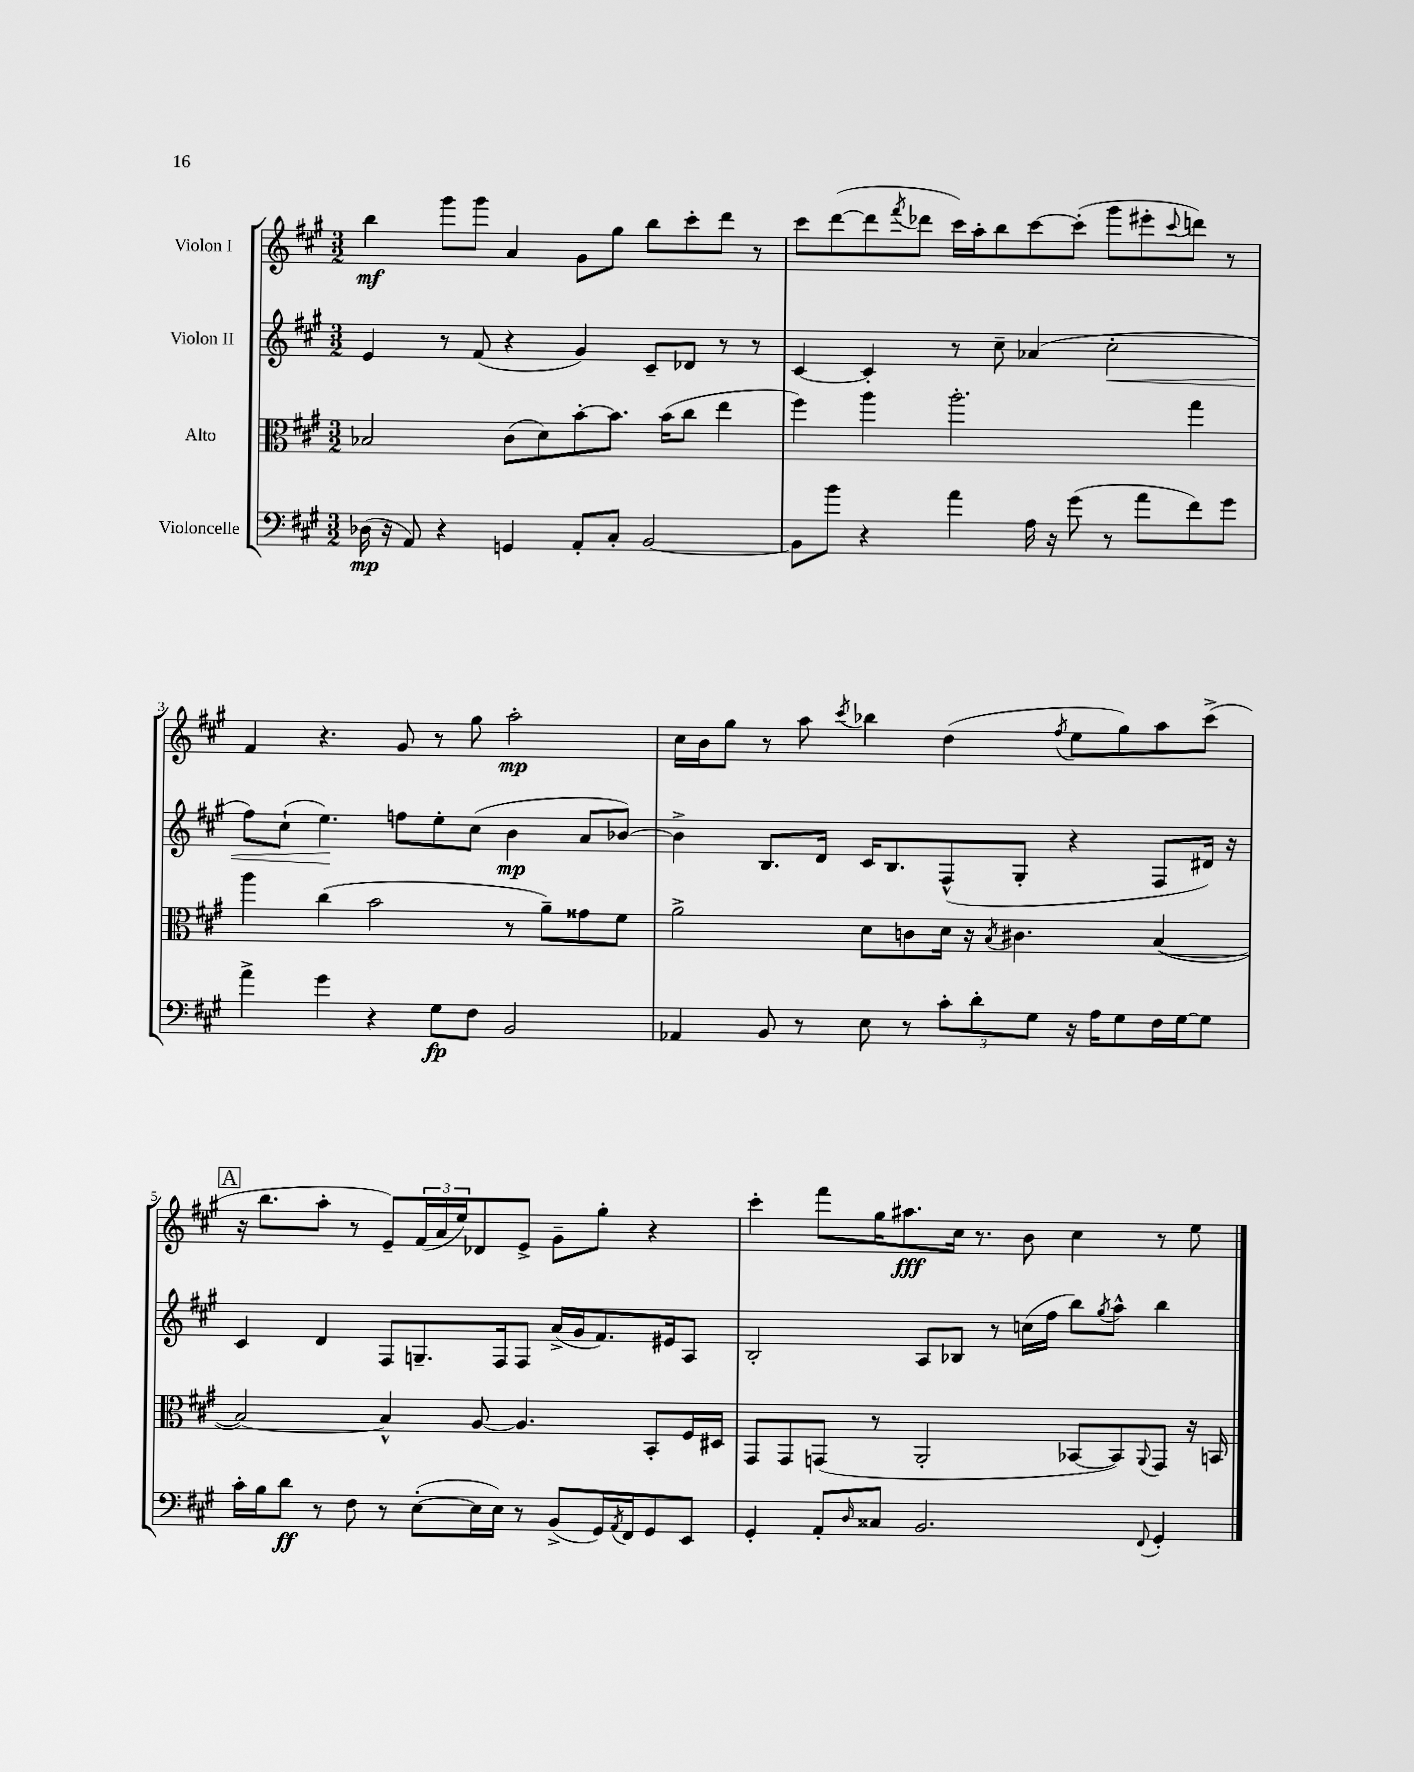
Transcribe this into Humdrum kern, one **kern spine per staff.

**kern	**kern	**kern	**kern
*staff4	*staff3	*staff2	*staff1
*clefF4	*clefC3	*clefG2	*clefG2
*k[f#c#g#]	*k[f#c#g#]	*k[f#c#g#]	*k[f#c#g#]
*M3/2	*M3/2	*M3/2	*M3/2
(16D-	2B-	4e	4bb
16r	.	.	.
8AA)	.	.	.
4r	.	8r	8ggg#
.	.	(8f#	8ggg#
4GG	(8c#	4r	4a
.	8d)	.	.
8AA'	[8b'	4g#)	8g#
8C#'	8.b]	.	8gg#
[2BB	.	8c#~	8bb
.	(16b	.	.
.	8cc#	8d-	8ccc#'
.	4ee	8r	8ddd
.	.	8r	8r
=	=	=	=
8BB]	4ff#)	[4c#	8ccc#
8b	.	.	([8ddd
4r	4aa	4c#']	8ddd]
.	.	.	8qfff#
.	.	.	8ddd-
4a	2.aa'	8r	16ccc#)
.	.	.	16aa'
.	.	8cc#~	8bb
16A	.	(4a-	[8ccc#
16r	.	.	.
(8g#	.	.	(8ccc#']
8r	.	2cc#'	8ggg#
8a	.	.	8eee#'
.	.	.	8qqccc#
8f#)	4gg#	.	8ddd)
8g#	.	.	8r
=	=	=	=
4a^	4aa	8ff#)	4f#
.	.	(8cc#`	.
4g#	(4cc#	4.ee)	4.r
4r	2b	.	.
.	.	8ff	8g#
8G#	.	8ee'	8r
8F#	.	(8cc#	8gg#
2BB	8r	4b	2aa'
.	8a~)	.	.
.	8g##	8a	.
.	8f#	[8b-)	.
=	=	=	=
4AA-	2a^	4b-^]	16cc#
.	.	.	16b
.	.	.	8gg#
8BB	.	8.B	8r
8r	.	.	8aa
.	.	16d	.
.	.	.	8qccc#
8E	8d	16c#	4bb-
.	.	8.B	.
8r	8c	.	.
12c#'	16d	(8F#^^	(4dd
.	16r	.	.
12d'	.	.	.
.	8qB	.	.
.	4.c#	8G#'	.
12G#	.	.	.
.	.	.	8qff#
16r	.	4r	8ee
16A	.	.	.
8G#	.	.	8gg#)
16F#	([4B	8F#	8aa
[16G#	.	.	.
8G#]	.	16d#)	(8ccc#^
.	.	16r	.
=	=	=	=
16c#'	2B_)	4c#	16r
16B	.	.	8.bb
8d	.	.	.
8r	.	4d	8aa'
8F#	.	.	8r
8r	4B^^]	8F#	8e~)
([8E'	.	8.G~	(24f#
.	.	.	24a
.	.	.	24ee)
16E]	[8A	.	8d-
16E)	.	16F#	.
8r	4.A]	8F#	8e^
(8BB^	.	(16a^	8g#~
.	.	16g#	.
16GG#)	.	8.f#)	8gg#'
8qAA	.	.	.
16FF#	.	.	.
8GG#	8BB'	.	4r
.	.	16e#	.
8EE	16F#	8A	.
.	16D#	.	.
=	=	=	=
4GG#'	8GG#	2B'	4ccc#'
.	8GG#	.	.
8AA'	(8GG	.	8fff#
16qqD	.	.	.
8C##	8r	.	16gg#
.	.	.	8.aa#
2.BB	2AA'	8A	.
.	.	8B-	16cc#
.	.	.	8.r
.	.	8r	.
.	.	(16cc	8b
.	.	16ff#	.
.	[8BB-	8bb)	4cc#
.	.	8qgg#	.
.	8BB-])	8aa^^	.
8qqFF#	8qqAA	.	.
4GG#'	8GG	4bb	8r
.	16r	.	8ee
.	16BB	.	.
==	==	==	==
*-	*-	*-	*-
